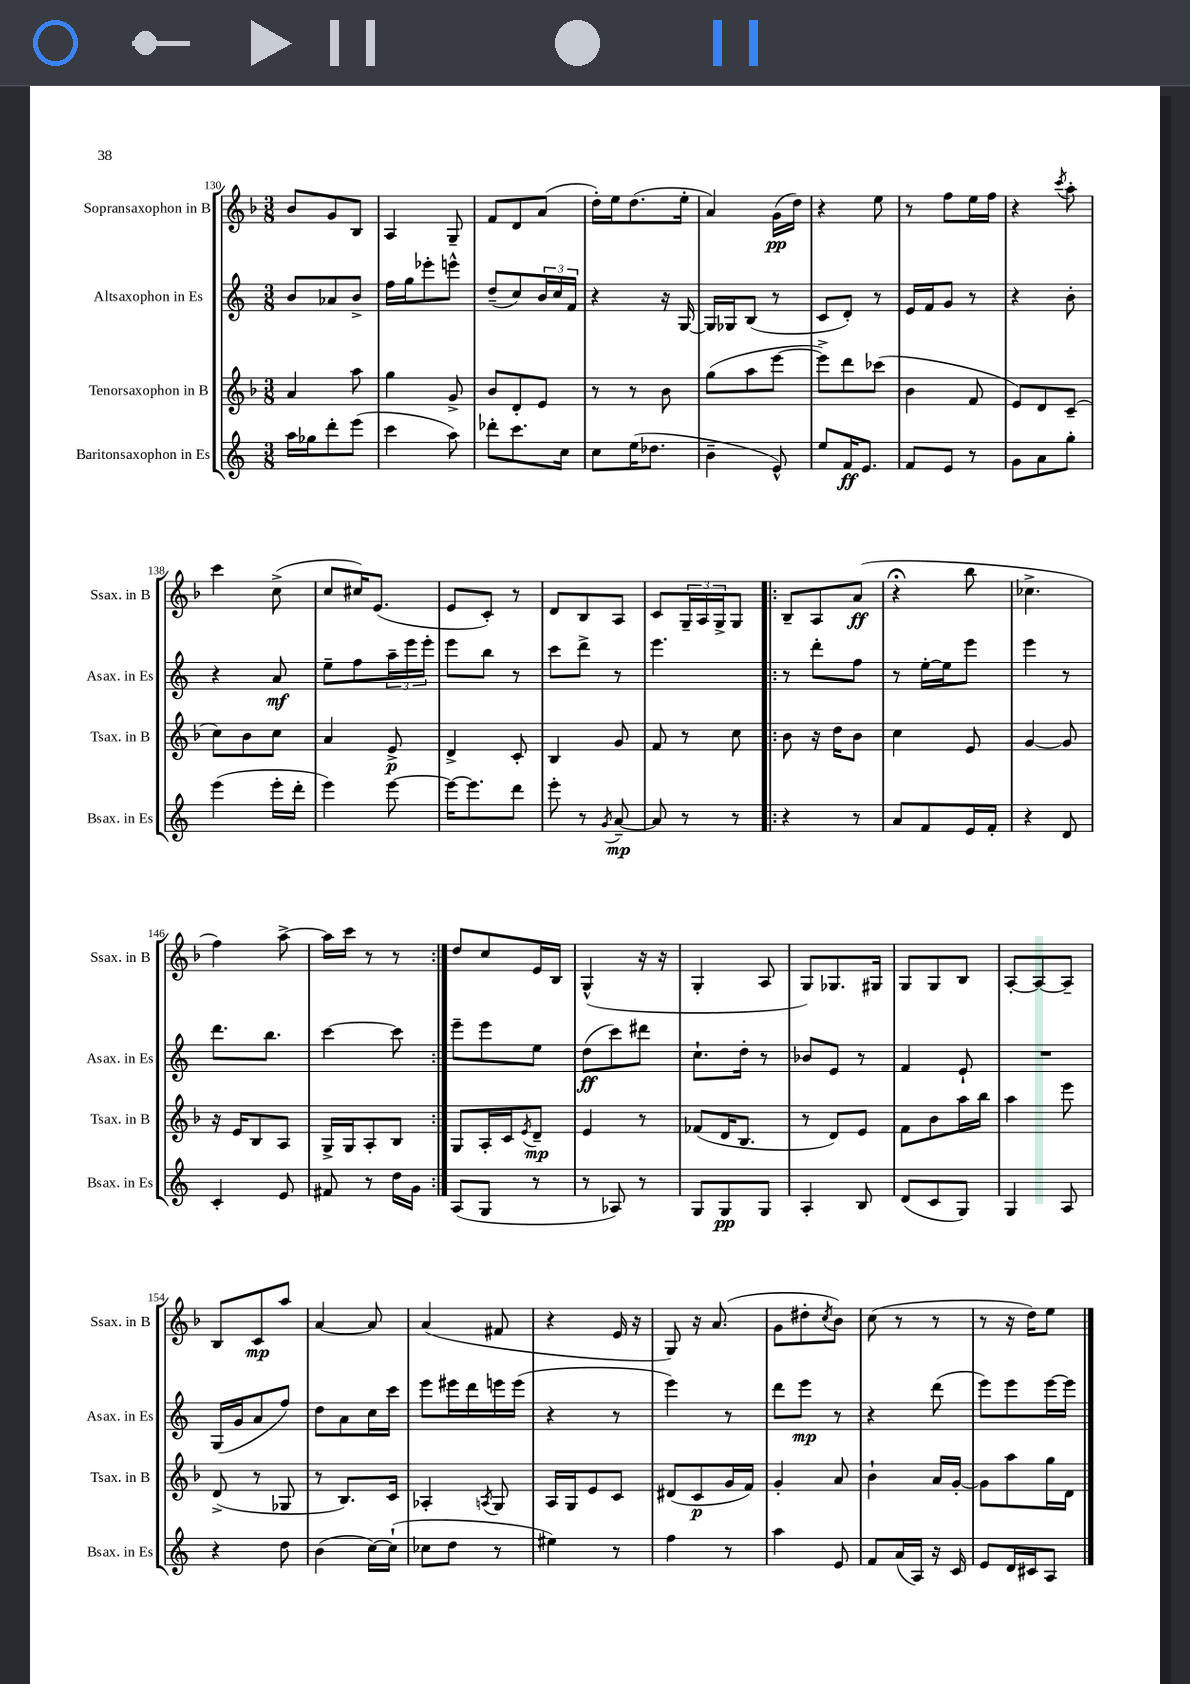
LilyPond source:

<<
\new StaffGroup <<
\new Staff = "s0" \with { instrumentName = "Sopransaxophon in B" shortInstrumentName = "Ssax. in B" } {
    \clef treble \key f \major \numericTimeSignature \time 3/8
    bes'8 g'8 bes8 |
    a4 g8-- |
    f'8 d'8 a'8( |
    d''16-.) e''16 d''8.( e''16-. |
    a'4) g'16\pp( d''16) |
    r4 e''8 |
    r8 f''8 e''16 f''16 |
    r4 \acciaccatura { c'''8 } a''8-. |
    c'''4 c''8->( |
    c''8 cis''16) e'8.( |
    e'8 c'8-.) r8 |
    d'8 bes8 a8 |
    c'8 \tuplet 3/2 { g16-- a16 g16-> } g8 |
    \repeat volta 2 { bes8-- a8 a'8\ff( |
    r4\fermata bes''8 |
    ces''4.-> |
    f''4) a''8~-> |
    a''16 c'''16 r8 r8 | }
    d''8 c''8 e'16 bes16 |
    g4-^( r16 r16 |
    g4-. a8 |
    g8) ges8. gis16 |
    g8 g8 bes8 |
    a8~-. a8~ a8-- |
    bes8 c'8\mp a''8 |
    a'4~ a'8 |
    a'4( fis'8 |
    r4 e'16 r16 |
    g8) r16 a'8.( |
    g'8 dis''8-. \acciaccatura { c''8 } bes'8) |
    c''8( r8 r8 |
    r8 r16 d''16) e''8 \bar "|." |
}
\new Staff = "s1" \with { instrumentName = "Altsaxophon in Es" shortInstrumentName = "Asax. in Es" } {
    \clef treble \key c \major \numericTimeSignature \time 3/8
    b'8 aes'8 b'8-> |
    f''16 g''16 ees'''8-. e'''8-^ |
    d''8--( c''8) \tuplet 3/2 { b'16 c''16 f'16 } |
    r4 r16 g16~ |
    g16 ges16 b8( r8 |
    c'8 d'8-.) r8 |
    e'16 f'16 g'8 r8 |
    r4 b'8-. |
    r4 a'8\mf |
    e''8-- f''8 \tuplet 3/2 { a''16-- e'''16 e'''16-. } |
    e'''8 b''8 r8 |
    c'''8 d'''8-> r8 |
    e'''4. |
    \repeat volta 2 { r8 d'''8-. f''8 |
    r8 e''16~-. e''16 e'''8 |
    e'''4 r8 |
    d'''8. b''8. |
    c'''4~ c'''8 | }
    e'''8-- e'''8 e''8 |
    d''8\ff( c'''8) dis'''8 |
    c''8.-! d''16-. r8 |
    bes'8 e'8 r8 |
    f'4 e'8-! |
    R4. |
    g16( g'16 a'8 f''8) |
    d''8 a'8 c''16 c'''16 |
    e'''8 eis'''16 d'''16 e'''16 e'''16( |
    r4 r8 |
    e'''4) r8 |
    d'''8 e'''8\mp r8 |
    r4 d'''8( |
    e'''8) e'''8 e'''16~ e'''16 \bar "|." |
}
\new Staff = "s2" \with { instrumentName = "Tenorsaxophon in B" shortInstrumentName = "Tsax. in B" } {
    \clef treble \key f \major \numericTimeSignature \time 3/8
    a'4 a''8 |
    g''4 g'8-> |
    bes'8 d'8-. e'8 |
    r8 r8 bes'8 |
    g''8( a''8 e'''8~ |
    e'''8->) d'''8 ces'''8( |
    bes'4 f'8 |
    e'8) d'8 c'8--( |
    c''8) bes'8 c''8 |
    a'4 e'8->\p |
    d'4-> c'8-. |
    bes4 g'8 |
    f'8 r8 c''8 |
    \repeat volta 2 { bes'8 r16 d''16 bes'8 |
    c''4 e'8 |
    g'4~ g'8 |
    r16 e'16 bes8 a8 |
    g16-> g16 a8-. bes8 | }
    g8 a16-. c'16 \acciaccatura { e'8 } d'8--\mp |
    e'4 r8 |
    fes'8( d'16 bes8. |
    r8 d'8) e'8 |
    f'8 bes'8 a''16 bes''16 |
    a''4 e'''8 |
    d'8->( r8 ges8 |
    r8 bes8.) c'16 |
    aes4-. \acciaccatura { a8 } g8 |
    a16 g16 e'8 c'8 |
    dis'8( c'8\p g'16 f'16) |
    g'4-. a'8 |
    bes'4-! a'16 g'16~-. |
    g'8 a''8 g''16 d'16 \bar "|." |
}
\new Staff = "s3" \with { instrumentName = "Baritonsaxophon in Es" shortInstrumentName = "Bsax. in Es" } {
    \clef treble \key c \major \numericTimeSignature \time 3/8
    a''16 ges''16 d'''8-. e'''8( |
    c'''4 a''8) |
    des'''8-. c'''8. c''16 |
    c''8 e''16( des''8. |
    b'4-- e'8-^) |
    e''8 f'16\ff e'8. |
    f'8 e'8 r8 |
    g'8 a'8 g''8-. |
    e'''4( e'''16-. d'''16-. |
    e'''4) e'''8~ |
    e'''16~ e'''8. d'''8 |
    e'''8-. r8 \acciaccatura { g'8 } a'8~--\mp |
    a'8 r8 r8 |
    \repeat volta 2 { r4 r8 |
    a'8 f'8 e'16 f'16-. |
    r4 d'8 |
    c'4-. e'8 |
    fis'8 r8 d''16 g'16 | }
    a8( g8 r8 |
    r8 aes8) r8 |
    g8 g8\pp g8 |
    a4-. b8 |
    d'8( c'8 g8) |
    g4 a8 |
    r4 d''8 |
    b'4( c''16~) c''16-!( |
    ces''8 d''8 r8 |
    eis''4) r8 |
    f''4 r8 |
    a''4 e'8 |
    f'8 a'16( a16) r16 c'16 |
    e'8 d'16 cis'16 a8 \bar "|." |
}
>>
>>
\layout { \context { \Score currentBarNumber = #130 } }
